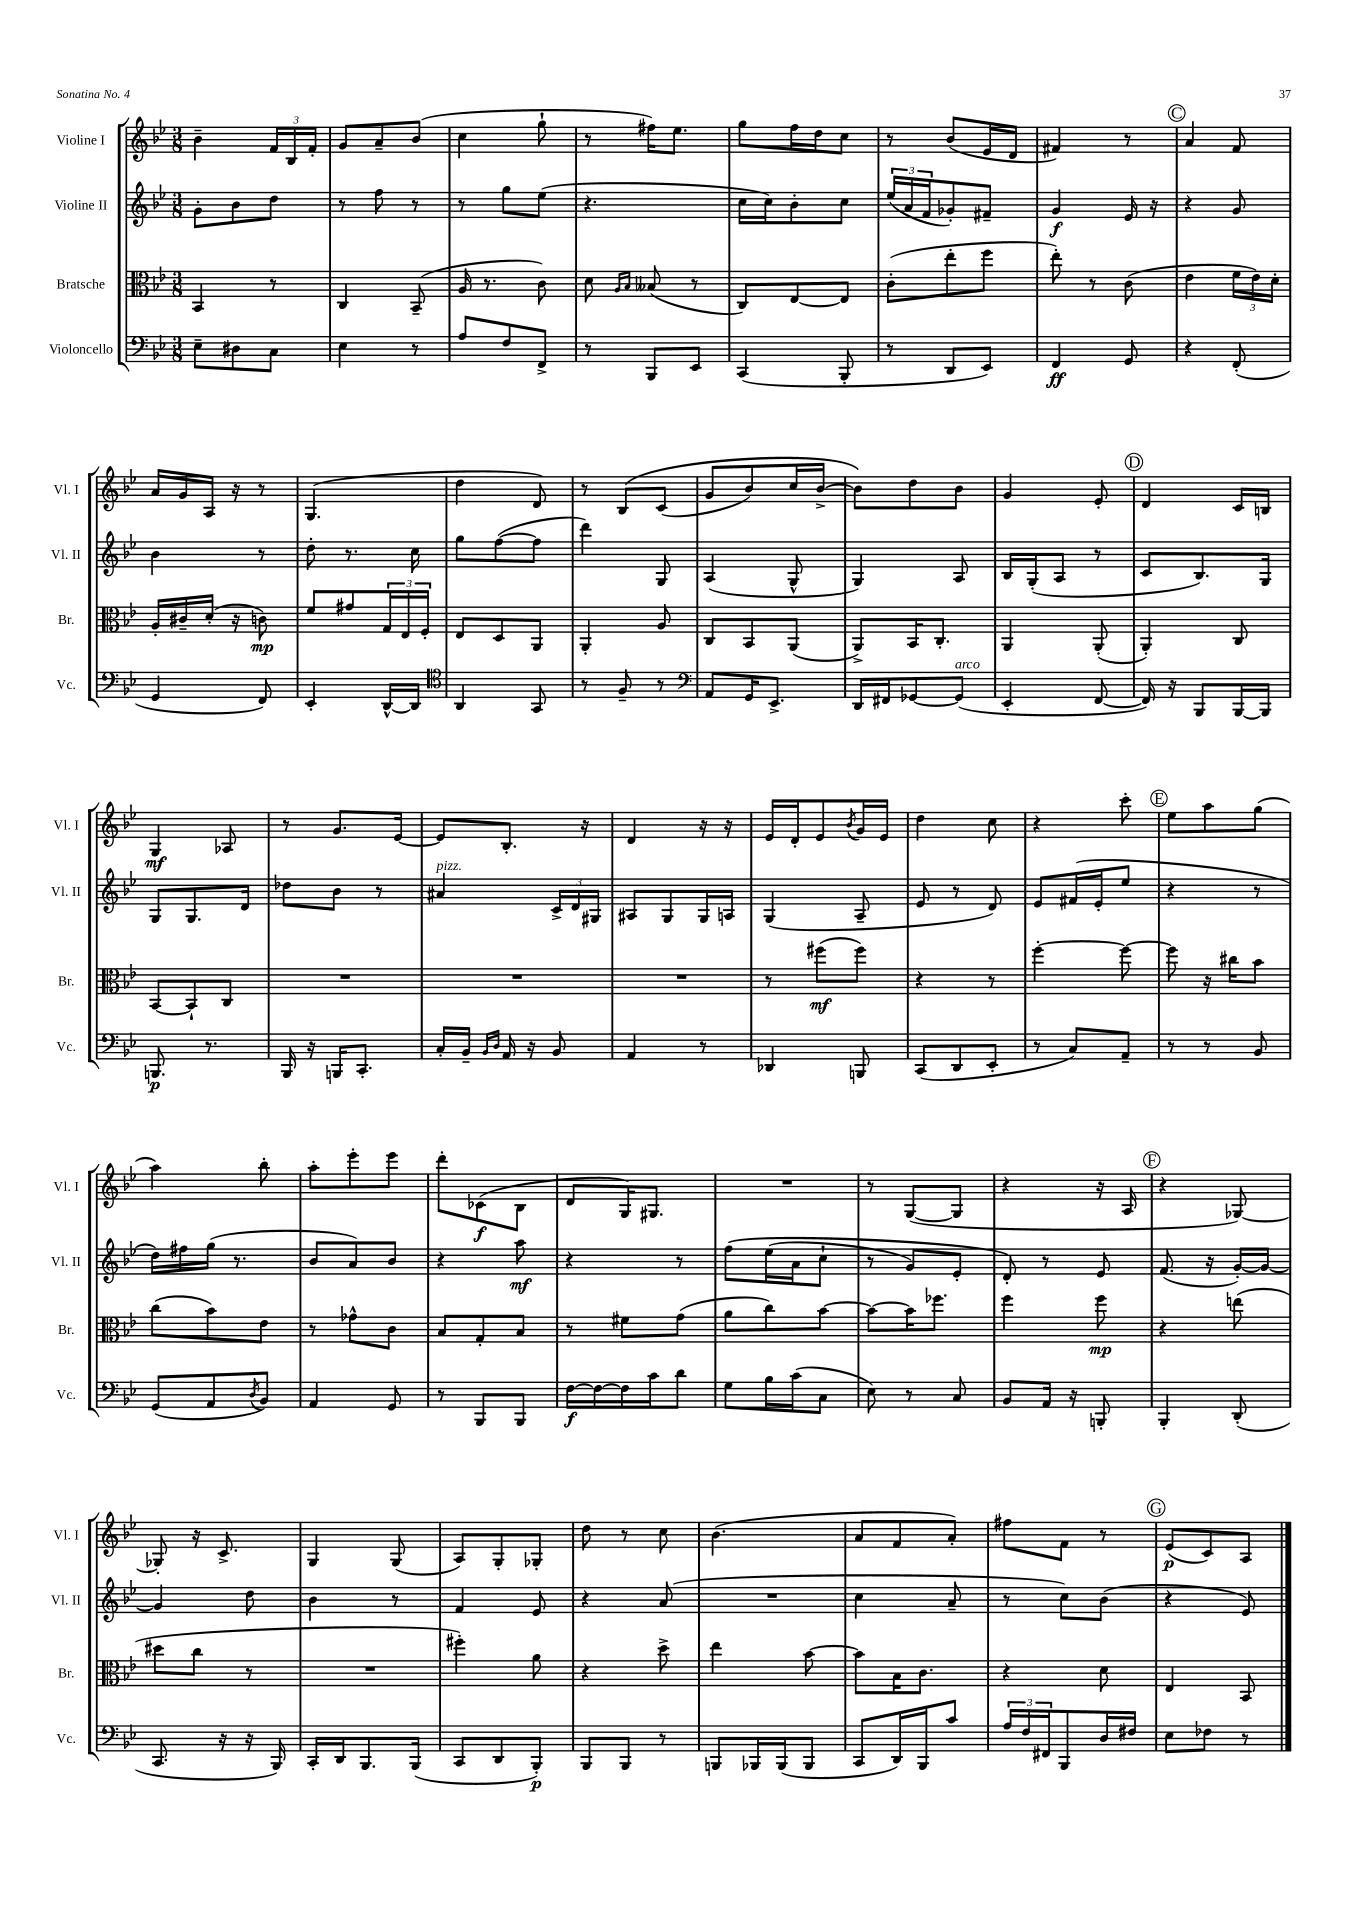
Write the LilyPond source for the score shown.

<<
\new StaffGroup <<
\new Staff = "s0" \with { instrumentName = "Violine I" shortInstrumentName = "Vl. I" } {
    \clef treble \key bes \major \numericTimeSignature \time 3/8
    bes'4-- \tuplet 3/2 { f'16 bes16 f'16-. } |
    g'8 a'8-- bes'8( |
    c''4 g''8-! |
    r8 fis''16) ees''8. |
    g''8 f''16 d''16 c''8 |
    r8 bes'8( ees'16 d'16 |
    fis'4) r8 |
    \mark \markup { \circle "C" } a'4 f'8 |
    a'16 g'16 a16 r16 r8 |
    g4.( |
    d''4 d'8) |
    r8 bes8\( c'8( |
    g'8 bes'8) c''16 bes'16~-> |
    bes'8\) d''8 bes'8 |
    g'4 ees'8-. |
    \mark \markup { \circle "D" } d'4 c'16 b16 |
    g4\mf aes8 |
    r8 g'8. ees'16~ |
    ees'8 bes8.-. r16 |
    d'4 r16 r16 |
    ees'16 d'16-. ees'8 \acciaccatura { bes'8 } g'16 ees'16 |
    d''4 c''8 |
    r4 c'''8-. |
    \mark \markup { \circle "E" } ees''8 a''8 g''8( |
    a''4) bes''8-. |
    a''8-. ees'''8-. ees'''8 |
    d'''8-. ces'8\f( bes8 |
    d'8 g16) gis8. |
    R4. |
    r8 g8~( g8 |
    r4 r16 a16 |
    \mark \markup { \circle "F" } r4 ges8~) |
    ges8-. r16 c'8.-> |
    g4 g8( |
    a8) g8-. ges8-. |
    d''8 r8 c''8 |
    bes'4.( |
    a'8 f'8 a'8-.) |
    fis''8 f'8 r8 |
    \mark \markup { \circle "G" } ees'8\p( c'8) a8 \bar "|." |
}
\new Staff = "s1" \with { instrumentName = "Violine II" shortInstrumentName = "Vl. II" } {
    \clef treble \key bes \major \numericTimeSignature \time 3/8
    g'8-. bes'8 d''8 |
    r8 f''8 r8 |
    r8 g''8 ees''8( |
    r4. |
    c''16 c''16) bes'8-. c''8 |
    \tuplet 3/2 { ees''16( a'16 f'16 } ges'8-.) fis'8-- |
    g'4\f ees'16 r16 |
    \mark \markup { \circle "C" } r4 g'8 |
    bes'4 r8 |
    d''8-. r8. c''16 |
    g''8 f''8~( f''8 |
    d'''4) g8 |
    a4( g8-^ |
    g4) a8 |
    bes16 g16-.( a8 r8 |
    \mark \markup { \circle "D" } c'8 bes8.) g16 |
    g8 g8. d'16 |
    des''8 bes'8 r8 |
    ais'4^\markup { \italic "pizz." } \tuplet 3/2 { c'16-> d'16 gis16 } |
    ais8 g8 g16 a16 |
    g4( a8-- |
    ees'8 r8 d'8) |
    ees'8 fis'16( ees'16-. ees''8 |
    \mark \markup { \circle "E" } r4 r8 |
    d''16) fis''16 g''16( r8. |
    bes'8 a'8) bes'8 |
    r4 a''8\mf |
    r4 r8 |
    f''8\( ees''16( a'16 c''8-! |
    r8 g'8) ees'8-. |
    d'8-.\) r8 ees'8 |
    \mark \markup { \circle "F" } f'8.( r16 g'16~-.) g'16~ |
    g'4 d''8 |
    bes'4 r8 |
    f'4 ees'8 |
    r4 a'8( |
    R4. |
    c''4 a'8-- |
    r8 c''8) bes'8( |
    \mark \markup { \circle "G" } r4 ees'8) \bar "|." |
}
\new Staff = "s2" \with { instrumentName = "Bratsche" shortInstrumentName = "Br." } {
    \clef alto \key bes \major \numericTimeSignature \time 3/8
    bes,4 r8 |
    c4 bes,8--( |
    a16 r8. c'8) |
    d'8 \grace { a16 bes16 } beses8( r8 |
    c8) ees8~ ees8 |
    c'8-.( ees''8-. f''8 |
    ees''8-.) r8 c'8( |
    \mark \markup { \circle "C" } ees'4 \tuplet 3/2 { f'16 ees'16) d'16-. } |
    a16-. cis'16-- d'16-.( r16 c'8\mp) |
    f'8 gis'8 \tuplet 3/2 { g16 ees16 f16-. } |
    ees8 d8 a,8 |
    a,4-. a8 |
    c8 bes,8 a,8( |
    a,8->) bes,16 c8.-. |
    a,4 a,8-.( |
    \mark \markup { \circle "D" } a,4-.) c8 |
    bes,8~ bes,8-! c8 |
    R4. |
    R4. |
    R4. |
    r8 fis''8\mf( fis''8) |
    r4 r8 |
    f''4~-. f''8~ |
    \mark \markup { \circle "E" } f''8 r16 cis''16 bes'8 |
    c''8( bes'8) ees'8 |
    r8 ges'8-^ c'8 |
    bes8 g8-. bes8 |
    r8 fis'8 g'8( |
    a'8 c''8) bes'8~ |
    bes'8~ bes'16 fes''8. |
    f''4 f''8\mp |
    \mark \markup { \circle "F" } r4 e''8( |
    dis''8 c''8 r8 |
    R4. |
    fis''4-.) a'8 |
    r4 d''8-> |
    ees''4 bes'8~ |
    bes'8 bes16 c'8. |
    r4 d'8 |
    \mark \markup { \circle "G" } ees4 bes,8 \bar "|." |
}
\new Staff = "s3" \with { instrumentName = "Violoncello" shortInstrumentName = "Vc." } {
    \clef bass \key bes \major \numericTimeSignature \time 3/8
    ees8-- dis8 c8 |
    ees4 r8 |
    a8 f8 f,8-> |
    r8 bes,,8 ees,8 |
    c,4( bes,,8-. |
    r8 d,8 ees,8) |
    f,4\ff g,8 |
    \mark \markup { \circle "C" } r4 f,8-.( |
    g,4 f,8) |
    ees,4-. d,16~-^ d,16 |
    \clef tenor a,4 g,8 |
    r8 f8-- r8 |
    \clef bass a,8 g,16 ees,8.-> |
    d,16 fis,16 ges,8~ ges,8^\markup { \italic "arco" }( |
    ees,4-. f,8~ |
    \mark \markup { \circle "D" } f,16) r16 bes,,8 bes,,16~ bes,,16 |
    b,,8.\p r8. |
    bes,,16 r16 b,,16 c,8.-. |
    c16-. bes,16-- \grace { bes,16 d16 } a,16 r16 bes,8 |
    a,4 r8 |
    des,4 b,,8 |
    c,8( d,8 ees,8-. |
    r8 c8) a,8-- |
    \mark \markup { \circle "E" } r8 r8 bes,8 |
    g,8( a,8 \acciaccatura { d8 } bes,8) |
    a,4 g,8 |
    r8 bes,,8 bes,,8 |
    f16~\f f16~ f16 c'16 d'8 |
    g8 bes16 c'16( c8 |
    ees8) r8 c8 |
    bes,8 a,16 r16 b,,8-. |
    \mark \markup { \circle "F" } bes,,4-. d,8-.( |
    c,8. r16 r16 bes,,16) |
    c,16-. d,16 bes,,8. bes,,16( |
    c,8 d,8 bes,,8-.\p) |
    bes,,8 bes,,8 r8 |
    b,,8 bes,,16 bes,,16( bes,,8 |
    c,8 d,16) bes,,16 c'8 |
    \tuplet 3/2 { a16 f16 fis,16 } bes,,8 d16 fis16 |
    \mark \markup { \circle "G" } ees8 fes8 r8 \bar "|." |
}
>>
>>
\layout { \context { \Score \remove "Bar_number_engraver" } }
